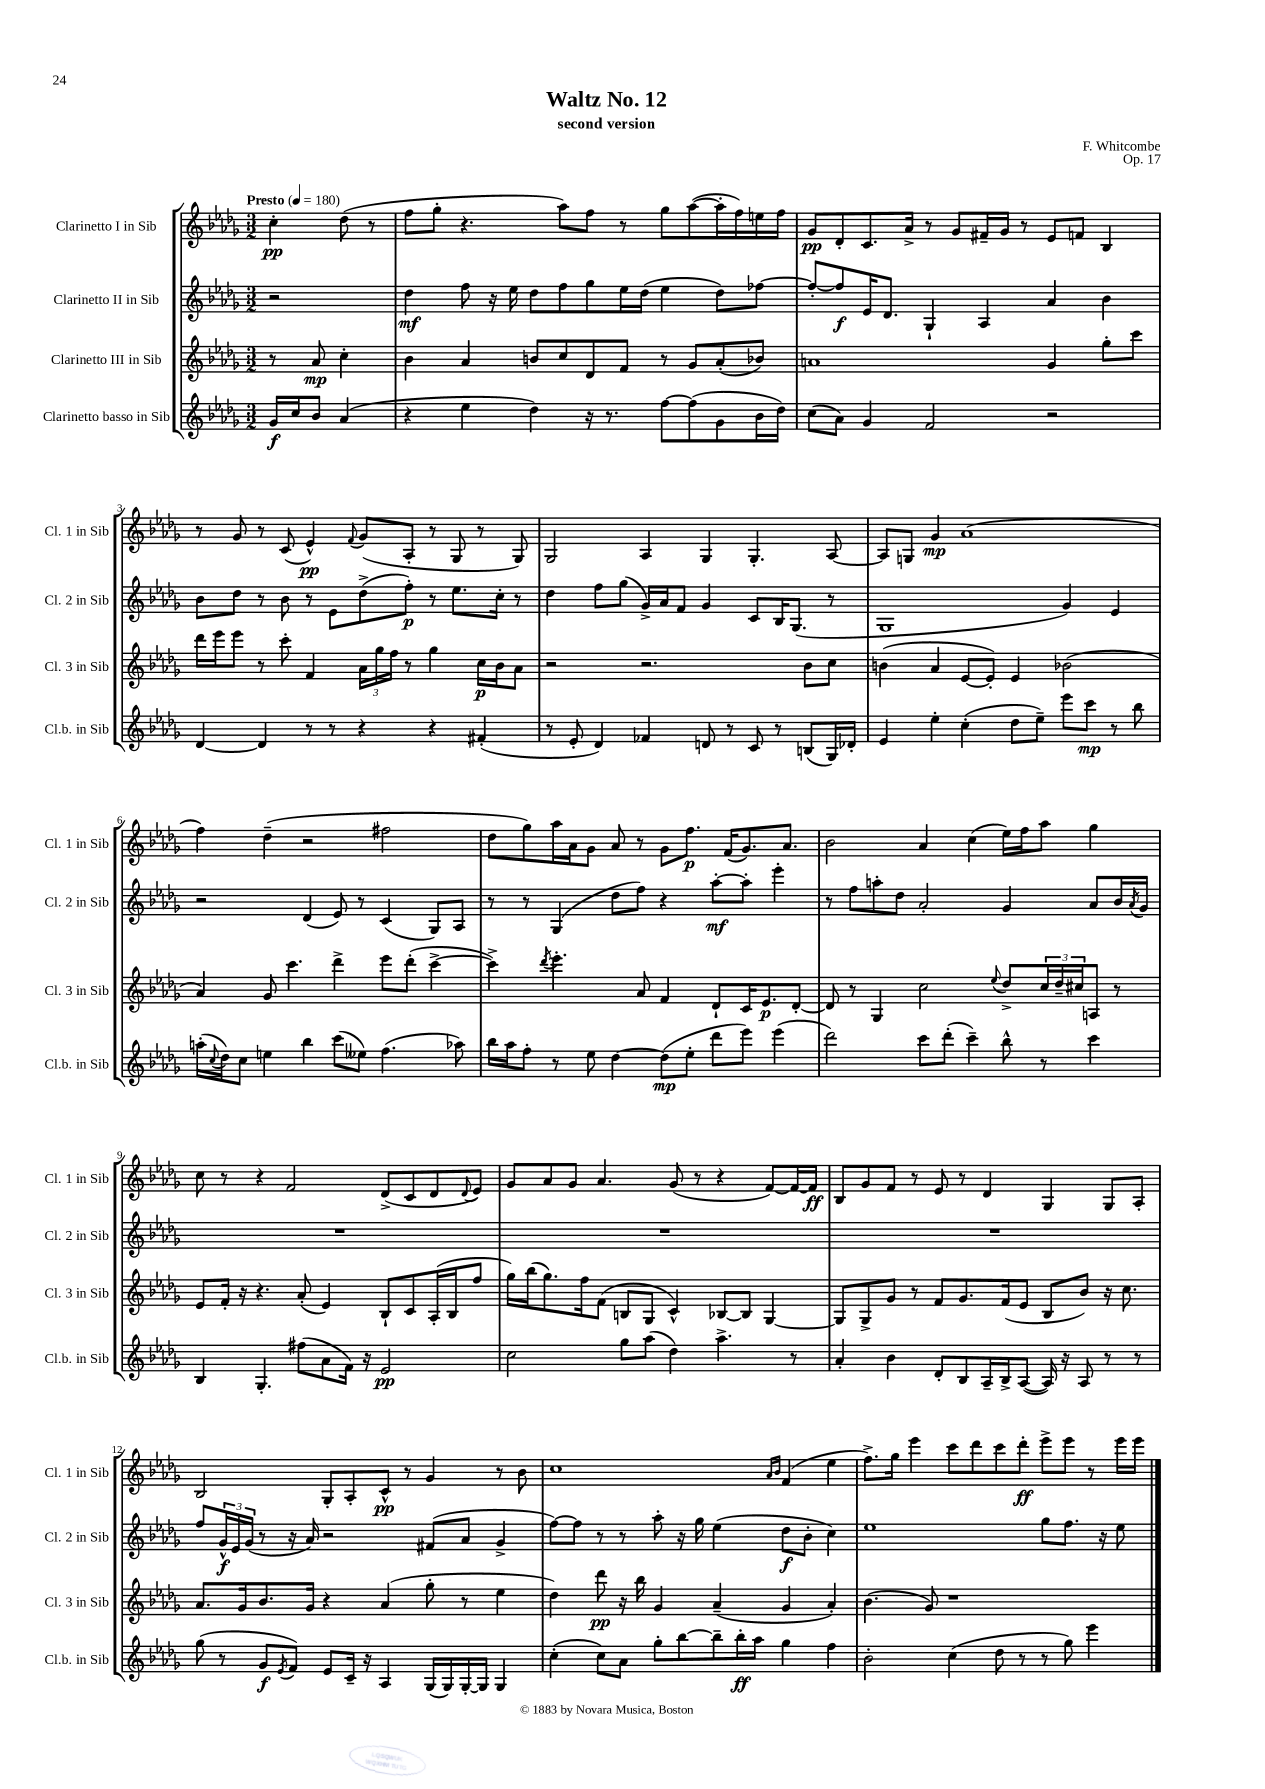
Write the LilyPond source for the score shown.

\header { title = "Waltz No. 12" composer = "F. Whitcombe" subtitle = "second version" opus = "Op. 17" }
<<
\new StaffGroup <<
\new Staff = "s0" \with { instrumentName = "Clarinetto I in Sib" shortInstrumentName = "Cl. 1 in Sib" } {
    \clef treble \key des \major \numericTimeSignature \time 3/2 \partial 2 \tempo "Presto" 4 = 180
    c''4-.\pp des''8( r8 |
    f''8 ges''8-. r4. aes''8) f''8 r8 ges''8 aes''8~( aes''16-. f''16) e''16 f''16 |
    ges'8\pp des'8-. c'8. aes'16-> r8 ges'8 fis'16-- ges'16 r8 ees'8 f'8 bes4 |
    r8 ges'8 r8 c'8( ees'4-^\pp) \appoggiatura { f'8 } ges'8( aes8-. r8 ges8 r8 ges8) |
    ges2 aes4 ges4 ges4.-. aes8~ |
    aes8 g8 ges'4\mp aes'1( |
    f''4) des''4--( r2 fis''2 |
    des''8 ges''8) aes''16 aes'16 ges'8 aes'8 r8 ges'8 f''8.\p f'16( ges'8.) aes'8. |
    bes'2 aes'4 c''4( ees''16) f''16 aes''8 ges''4 |
    c''8 r8 r4 f'2 des'8->( c'8 des'8 \appoggiatura { des'8 } ees'8) |
    ges'8 aes'8 ges'8 aes'4. ges'8( r8 r4 f'8~) f'16~ f'16\ff |
    bes8 ges'8 f'8 r8 ees'8 r8 des'4 ges4 ges8 aes8-. |
    bes2 ges8-. aes8-. c'8-^\pp r8 ges'4 r8 bes'8 |
    c''1 \grace { aes'16 bes'16 } f'4( ees''4 |
    f''8.->) ges''16 ees'''4 c'''8 des'''8 c'''8 des'''8-.\ff ees'''8-> ees'''8 r8 ees'''16 ees'''16 \bar "|." |
}
\new Staff = "s1" \with { instrumentName = "Clarinetto II in Sib" shortInstrumentName = "Cl. 2 in Sib" } {
    \clef treble \key des \major \numericTimeSignature \time 3/2 \partial 2
    r2 |
    des''4\mf f''8 r16 ees''16 des''8 f''8 ges''8 ees''16 des''16( ees''4 des''8) fes''8~ |
    fes''8~-. fes''8\f ees'16 des'8. ges4-! aes4 aes'4 bes'4 |
    bes'8 des''8 r8 bes'8 r8 ees'8 des''8->( f''8-.\p) r8 ees''8. c''16-. r8 |
    des''4 f''8 ges''8( ges'16->) aes'16 f'8 ges'4 c'8 bes16 ges8.( r8 |
    ges1 ges'4) ees'4 |
    r2 des'4( ees'8) r8 c'4( ges8) aes8 |
    r8 r8 ges4( des''8 f''8) r4 aes''8~-.\mf aes''8-. ees'''4-. |
    r8 f''8 a''8-. des''8 aes'2-. ges'4 aes'8 bes'16 \acciaccatura { aes'8 } ges'16 |
    R1. |
    R1. |
    R1. |
    f''8 \tuplet 3/2 { ges'16-^\f ees'16 ges'16( } r8 r16 aes'16) r2 fis'8( aes'8 ges'4-> |
    f''8~) f''8 r8 r8 aes''8-. r16 ges''16 ees''4( des''8\f bes'8-. c''4) |
    ees''1 ges''8 f''8. r16 ees''8 \bar "|." |
}
\new Staff = "s2" \with { instrumentName = "Clarinetto III in Sib" shortInstrumentName = "Cl. 3 in Sib" } {
    \clef treble \key des \major \numericTimeSignature \time 3/2 \partial 2
    r8 aes'8\mp c''4-. |
    bes'4 aes'4 b'8 c''8 des'8 f'8 r8 ges'8 aes'8-.( bes'8) |
    a'1 ges'4 ges''8-. c'''8 |
    des'''16 ees'''16 ees'''8 r8 c'''8-. f'4 \tuplet 3/2 { aes'16 ges''16 f''16 } r8 ges''4 c''16\p bes'16 aes'8 |
    r2 r2. bes'8 c''8 |
    b'4( aes'4 ees'8~ ees'8-.) ees'4 bes'2( |
    aes'4) ges'8 c'''4. des'''4-> ees'''8 des'''8-.( c'''4~-> |
    c'''4->) \acciaccatura { des'''8 } ees'''4.-. aes'8 f'4 des'8-! c'16 ees'8.\p des'8~-. |
    des'8 r8 ges4 c''2 \appoggiatura { ees''8 } des''8-> \tuplet 3/2 { c''16 des''16-- cis''16 } a8 r8 |
    ees'8 f'16-. r16 r4. aes'8-.( ees'4) bes8-! c'8 aes16-.( bes16 f''8 |
    ges''16) bes''16( ges''8.) f''16 f'8( b8 ges8 c'4-^) bes8~ bes8 ges4~ |
    ges8 ges8-> ges'8 r8 f'8 ges'8. f'16( ees'8 bes8 bes'8) r16 c''8. |
    aes'8. ges'16 bes'8. ges'16 r4 aes'4( ges''8-. r8 ees''4 |
    des''4) des'''8\pp r16 bes''16 ges'4 aes'4--( ges'4 aes'4-.) |
    bes'4.( ges'8) r1 \bar "|." |
}
\new Staff = "s3" \with { instrumentName = "Clarinetto basso in Sib" shortInstrumentName = "Cl.b. in Sib" } {
    \clef treble \key des \major \numericTimeSignature \time 3/2 \partial 2
    ges'16\f c''16 bes'8 aes'4( |
    r4 ees''4 des''4) r16 r8. f''8~ f''8( ges'8 bes'16 des''16) |
    c''8( aes'8) ges'4 f'2 r2 |
    des'4~ des'4 r8 r8 r4 r4 fis'4-.( |
    r8 ees'8-. des'4) fes'4 d'8 r8 c'8 r8 b8( ges16) des'16-. |
    ees'4 ees''4-. c''4-.( des''8 ees''8--) ees'''8 c'''8\mp r8 bes''8 |
    a''16-.( \appoggiatura { c''8 } des''16) c''8 e''4 bes''4 c'''8( eeses''8) f''4.( aes''8) |
    bes''16 aes''16 f''8-. r8 ees''8 des''4~ des''8\mp( ees''8-. des'''8 ees'''8) ees'''4( |
    des'''2) c'''8 des'''8-.( c'''4--) bes''8-^ r8 c'''4 |
    bes4 ges4.-. fis''8( aes'8 f'16) r16 ees'2\pp |
    c''2 ges''8 aes''8( des''4) aes''4.-> r8 |
    aes'4-. bes'4 des'8-. bes8 aes16-- bes16-> aes8~( aes16) r16 aes8 r8 r8 |
    ges''8( r8 ges'8\f \acciaccatura { ees'8 } f'8) ees'8 c'16-- r16 aes4 ges16( ges16) ges16~-. ges16 ges4 |
    c''4-.( c''8) aes'8 ges''8-. bes''8~ bes''8-- bes''16-.\ff aes''16 ges''4 f''4 |
    bes'2-. c''4( des''8 r8 r8 ges''8) ees'''4 \bar "|." |
}
>>
>>
